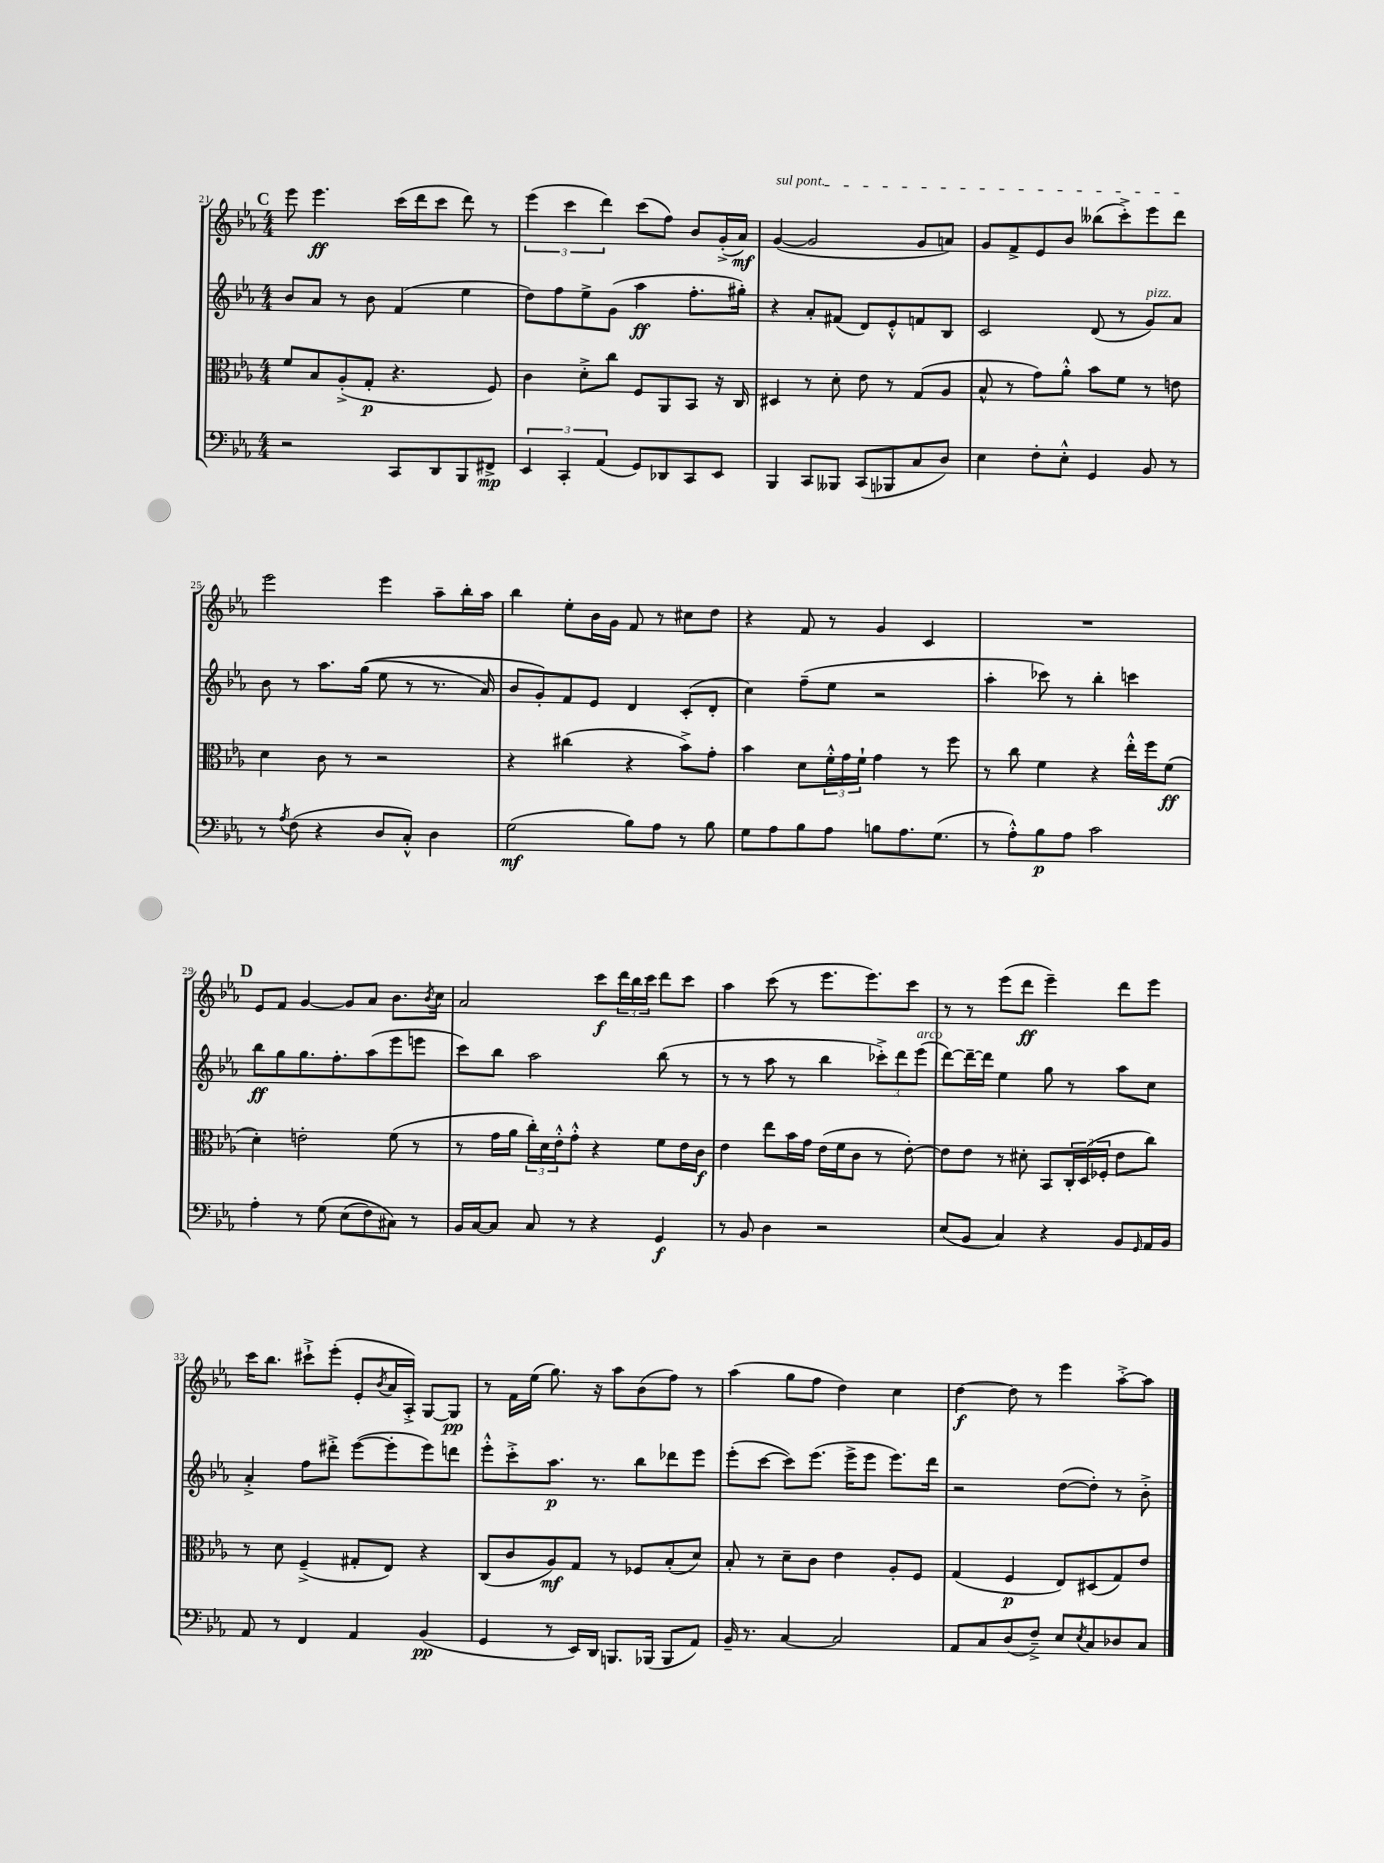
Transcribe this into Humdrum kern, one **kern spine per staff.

**kern	**kern	**kern	**kern
*staff4	*staff3	*staff2	*staff1
*clefF4	*clefC3	*clefG2	*clefG2
*k[b-e-a-]	*k[b-e-a-]	*k[b-e-a-]	*k[b-e-a-]
*M4/4	*M4/4	*M4/4	*M4/4
2r	8f	8b-	8eee-
.	8B-	8a-	4.eee-
.	(8A-'^	8r	.
.	8G'	8b-	.
8CC	4.r	(4f	(16ccc
.	.	.	16ddd
8DD	.	.	8ccc
8BBB-	.	4ee-	8ddd)
8FF#^	8F)	.	8r
=	=	=	=
6EE-	4c	8dd)	(6eee-
.	.	8ff	.
6CC'	.	.	6ccc
.	8d'^	8ee-^	.
(6AA-	.	.	6ddd)
.	8cc	(8g	.
8GG)	8F	4aa-	(8ccc
8DD-	8AA-	.	8ff)
8CC	8BB-	8.ff'	8b-
8EE-	16r	.	(16g'^
.	16C	16gg#')	16a-)
=	=	=	=
4BBB-	4D#	4r	([4g
8CC	8r	8a-'	2g]
8BBB--	8d'	(8f#	.
(8CC	8e-	8d)	.
8BBB-	8r	8e-'^^	.
8C	(8G	8f	8g
8D)	8A-	8B-	8a)
=	=	=	=
4E-	8B-^^	2c	8g
.	8r	.	8f^
8F'	8g)	.	8e-
8E-'^^	8a-'^^	.	8b-
4GG	8b-	(8d	(8bb--
.	8f	8r	8ccc'^)
8BB-	8r	8g)	8eee-
8r	8e	8a-	8ddd
=	=	=	=
8r	4d	8b-	2eee-
8qA-	.	.	.
(8F	.	8r	.
4r	8c	8.aa-	.
.	8r	.	.
.	.	&((16gg	.
8D	2r	8ee-	4eee-
8C'^^)	.	8r	.
4D	.	8.r	8aa-~
.	.	.	16bb-'
.	.	16a-)	16aa-
=	=	=	=
(2G	4r	8b-	4bb-
.	.	8g'&)	.
.	(4cc#	8f	8ee-'
.	.	8e-	16b-
.	.	.	16g
8B-)	4r	4d	8f
8A-	.	.	8r
8r	8b-^)	(8c'	8cc#
8B-	8g'	8d'	8dd
=	=	=	=
8G	4b-	4cc)	4r
8A-	.	.	.
8B-	8d	(8ff~	8f
8A-	24f'^^	8ee-	8r
.	24g	.	.
.	24f`	.	.
8B	4g	2r	4g
8.A-	.	.	.
.	8r	.	4c
(8.G	.	.	.
.	8ff	.	.
=	=	=	=
8r	8r	4aa-'	1r
8A-'^^)	8cc	.	.
8B-	4f	8ccc-)	.
8A-	.	8r	.
2c	4r	4bb-'	.
.	16ee-'^^	4ccc	.
.	16ff	.	.
.	(8f	.	.
=	=	=	=
4A-'	4d')	8bb-	8e-
.	.	8gg	8f
8r	2e'	8.gg	[4g
&(8G	.	.	.
.	.	8.ff'	.
(8E-	.	.	8g]
8F)	.	(8aa-	8a-
8C#&)	(8f	8eee-	8.b-
8r	8r	8eee	.
.	.	.	8qb-
.	.	.	16cc
=	=	=	=
16BB-	8r	8ccc)	2a-
[16C	.	.	.
8C]	16g	8bb-	.
.	16a-	.	.
8C	24cc')	2aa-	.
.	24d	.	.
.	24e-'^^	.	.
8r	8g'^^	.	.
4r	4r	.	8ccc
.	.	.	24ddd
.	.	.	24bb-
.	.	.	24ccc
4GG	8f	(8bb-	8ddd
.	16e-	8r	8ccc
.	16c	.	.
=	=	=	=
8r	4e-	8r	4aa-
8BB-	.	8r	.
4D	8ee-	8aa-	(8ccc
.	16b-	8r	8r
.	16g	.	.
2r	(16e-	4bb-	8.eee-
.	16f	.	.
.	8c	.	.
.	.	.	8.eee-)
.	8r	12ccc-'^)	.
.	.	12ddd	.
.	[8e-')	.	8ccc
.	.	(12eee-	.
=	=	=	=
(8E-	8e-]	[8ddd)	8r
8BB-	8e-	16ddd~_	8r
.	.	16ddd]	.
4C)	8r	4ee-	(8eee-
.	8d#'	.	8ddd
4r	8BB-	8gg	4eee-~)
.	24C'	8r	.
.	(24D	.	.
.	24F-'	.	.
8BB-	8e-	8aa-	8ddd
16qqGG	.	.	.
16AA-	8cc)	8cc	8eee-
16BB-	.	.	.
=	=	=	=
8AA-	8r	4a-'^	16ccc
.	.	.	8.bb-
8r	8d	.	.
4FF	(4F~^	8ff	8ccc#`^
.	.	8ddd#'^	(8eee-'
4AA-	8G#'	([8eee-	8e-'
.	.	.	8qb-
.	8E-)	8eee-']	16a-
.	.	.	16A-'^)
(4BB-	4r	8eee-)	[8G
.	.	8ddd	8G]
=	=	=	=
4GG	(8C	8eee-'^^	8r
.	8c	8ccc'^	16f
.	.	.	(16ee-
8r	8A-)	8.aa-	8.gg)
16EE-)	8G	.	.
16DD	.	8.r	16r
8.BBB	8r	.	8aa-
.	8F-	8bb-	(8b-
(16BBB-	.	.	.
8BBB-	(8B-'	8ddd-	8ff)
8AA-)	8d)	8eee-	8r
=	=	=	=
16BB-~	8B-'	(8eee-'	(4aa-
8.r	.	.	.
.	8r	[8ccc	.
[4C	8d~	8ccc])	8gg
.	8c	(8.eee-	8ff
2C]	4e-	.	4dd)
.	.	16eee-^	.
.	.	8eee-	.
.	8A-'	8.eee-)	4cc
.	8F	.	.
.	.	16ddd	.
=	=	=	=
8AA-	(4G	2r	[4dd
8C	.	.	.
(8D	4F	.	8dd]
8F~^)	.	.	8r
8E-	8E-)	([8dd	4eee-
8qE-	.	.	.
8C	(8D#	8dd'])	.
8D-	8G)	8r	[8aa-'^
8C	8e-	8b-'^	8aa-]
==	==	==	==
*-	*-	*-	*-
